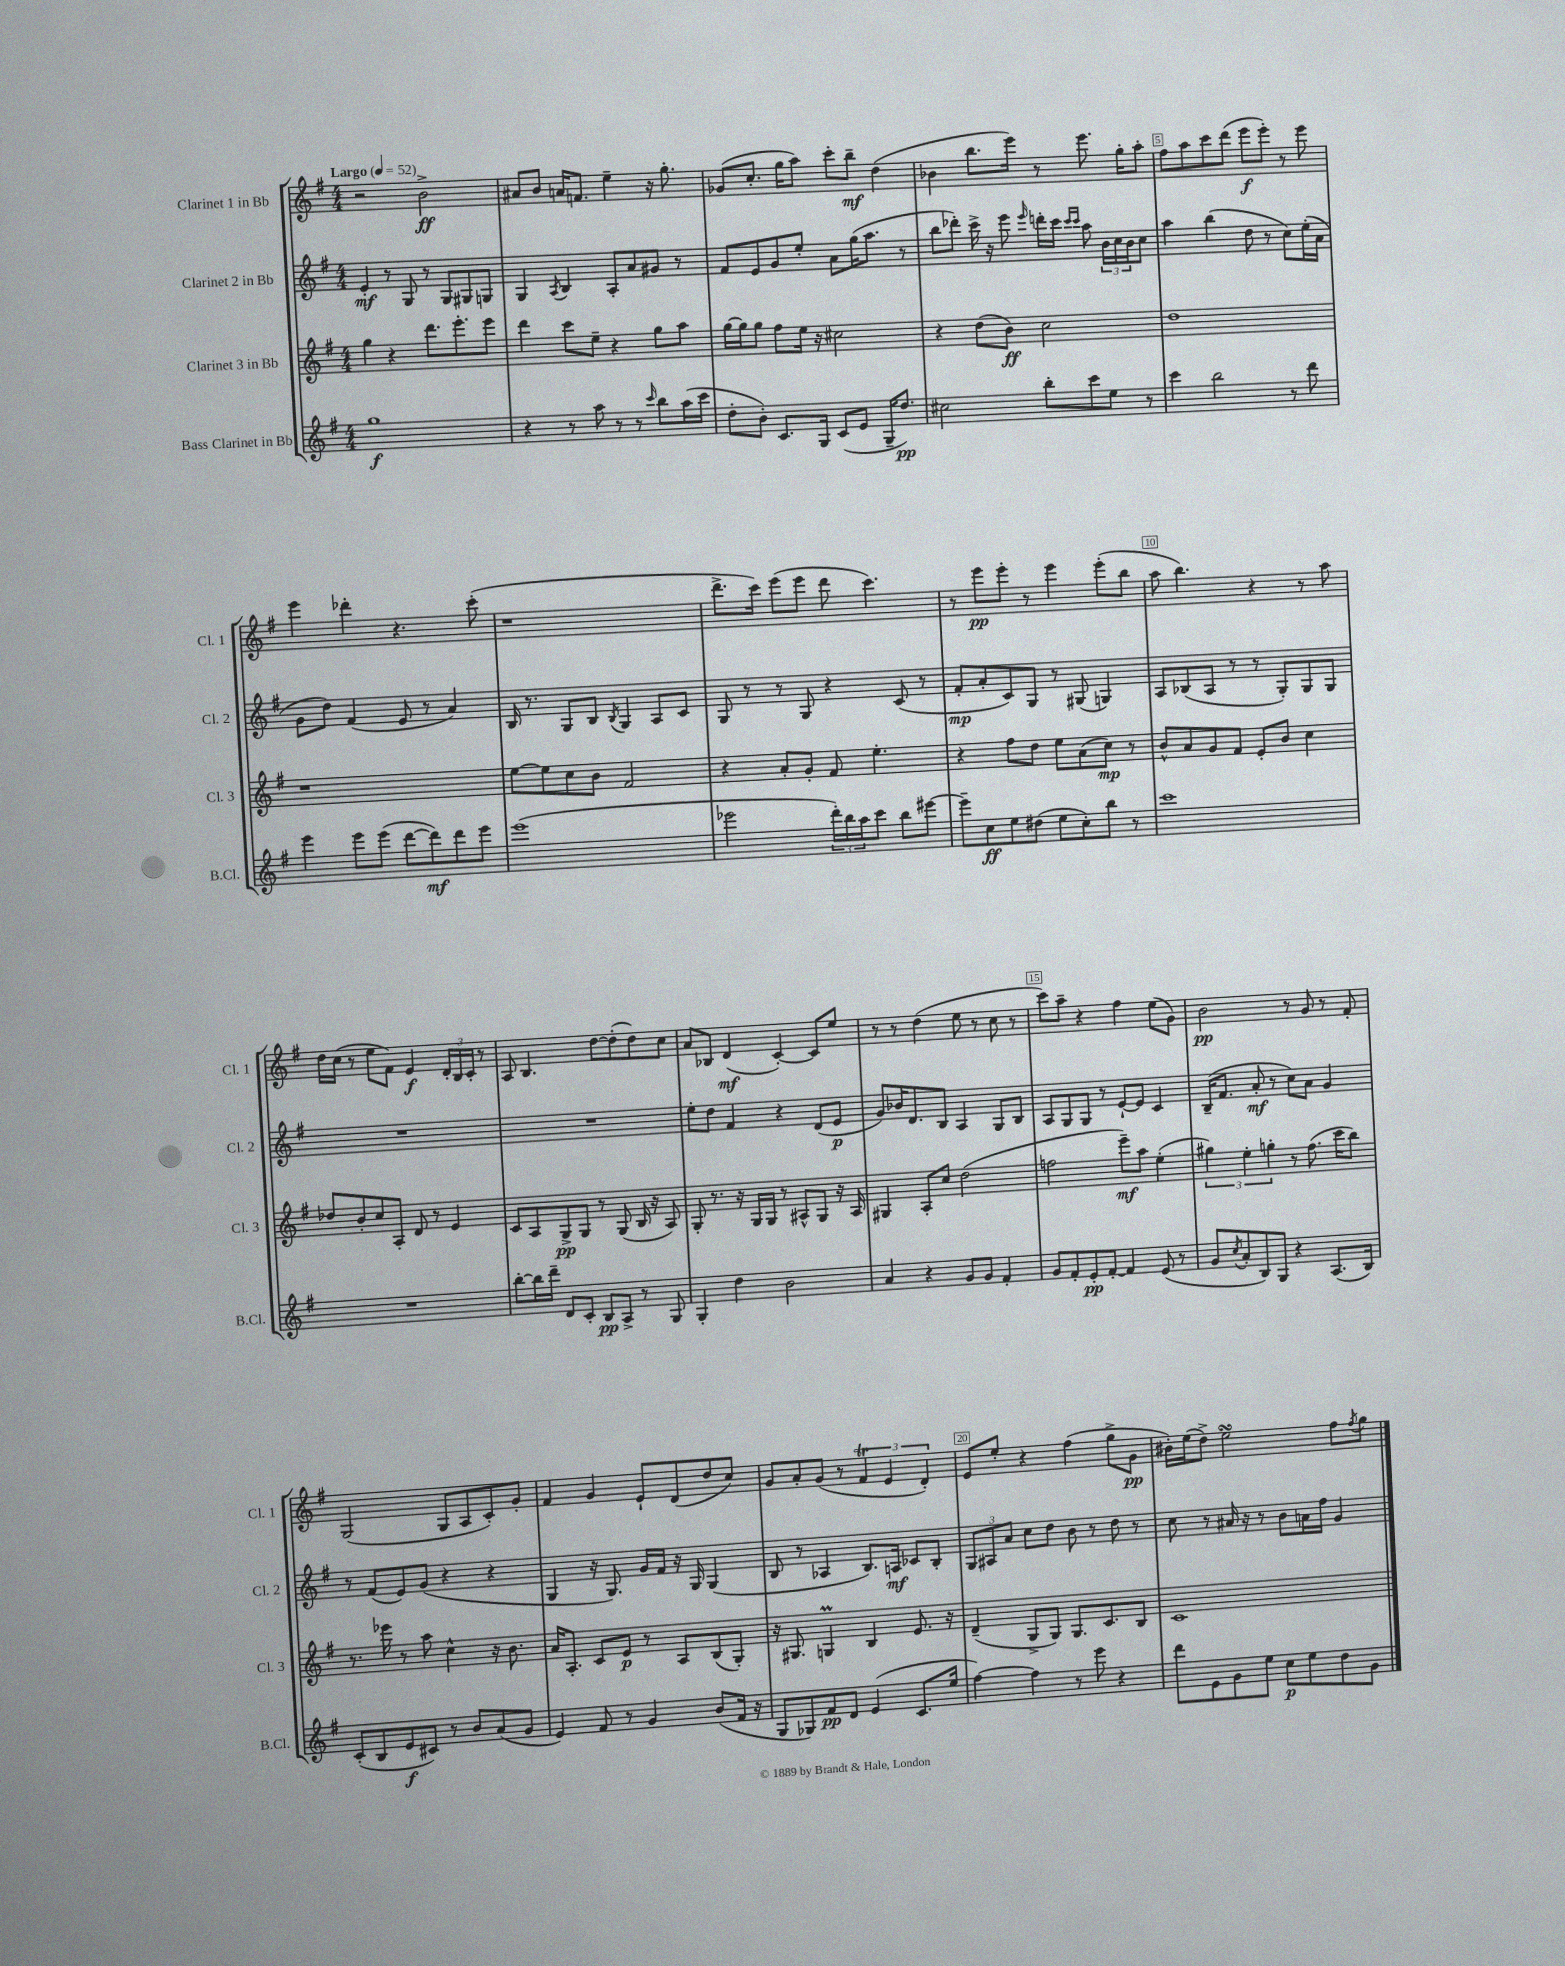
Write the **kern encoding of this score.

**kern	**kern	**kern	**kern
*staff4	*staff3	*staff2	*staff1
*clefG2	*clefG2	*clefG2	*clefG2
*k[f#]	*k[f#]	*k[f#]	*k[f#]
*M4/4	*M4/4	*M4/4	*M4/4
*MM52	*MM52	*MM52	*MM52
1gg	4gg	4e'	2r
.	4r	8r	.
.	.	8G	.
.	8.ddd	8r	2b^
.	.	8G	.
.	8.eee'	.	.
.	.	8G#	.
.	8eee	8G	.
=	=	=	=
4r	4ddd	4G	8a#
.	.	.	8b
.	.	8qA	.
8r	8ccc	4B	16a
.	.	.	8.f
8aa	8ee~	.	.
8r	4r	8A'	4ee~
8r	.	8a	.
16qqccc	.	.	.
8bb	8gg	8g#	16r
.	.	.	8.gg'
(16aa	8aa	8r	.
16ccc	.	.	.
=	=	=	=
8dd'	[16gg	8f#	(8g-
.	16gg]	.	.
8b')	8gg	8e	8.cc'
8.c	8ff#	8g	.
.	.	.	16gg
.	16ee	8ee'	8aa)
16G	16r	.	.
(8c	2cc#	8a	8ccc'
8e	.	(16gg	8bb~
.	.	8.aa	.
16G~	.	.	(4dd
8.dd)	.	.	.
.	.	8r	.
=	=	=	=
2cc#	4r	8bb	4b-
.	.	8ddd-')	.
.	(8dd	16ccc^	8.bb
.	.	16r	.
.	8b)	8eee	.
.	.	.	16eee)
.	.	16qqeee	.
8bb'	2cc	16ddd'	8r
.	.	16ccc	.
.	.	16qqccc	.
.	.	16qqccc	.
8ccc	.	8aa	8.eee
8ee	.	24b	.
.	.	24cc	.
.	.	.	16gg'
.	.	24b	.
8r	.	8cc	8aa'
=	=	=	=
4ccc	1dd	4aa	8ff#
.	.	.	8aa
2bb	.	(4bb	8ccc
.	.	.	(8ddd
.	.	8dd	8eee
.	.	8r	8eee')
8r	.	8cc)	8r
8ddd	.	(16ee'	8eee
.	.	16a	.
=	=	=	=
4eee	1r	8g	4eee
.	.	8dd)	.
8eee	.	(4f#	4ddd-'
(8eee	.	.	.
[8ddd	.	8e	4.r
8ddd])	.	8r	.
8ddd	.	4a)	.
8eee	.	.	(8ccc'
=	=	=	=
(1eee	[8ee	16B	1r
.	.	8.r	.
.	8ee]	.	.
.	8cc	8G	.
.	8b	8B	.
.	.	8qB	.
.	2f#	4G	.
.	.	8A	.
.	.	8c	.
=	=	=	=
2eee-	4r	8G	8.ddd^
.	.	8r	.
.	.	.	16ccc)
.	8a'	8r	(8eee
.	8g'	8G	8eee
24ddd')	8f#	4r	8ddd
24bb	.	.	.
24aa	.	.	.
8ccc	4.ee'	.	4.ccc)
8bb	.	(8c	.
[8eee#	.	8r	.
=	=	=	=
8eee#~]	4r	8f#'	8r
8cc	.	8a'	8eee
8ee	8ff#	8c)	8eee'
(8dd#	8dd	8G	8r
8ee	8ee	8r	4eee
8cc')	(8a	(8G#	.
8bb	8cc)	4G)	(8eee'
8r	8r	.	8bb
=	=	=	=
1ccc	8b^^	8A	8aa
.	8a	(8B-	4.bb)
.	8g	8A	.
.	8f#	8r	.
.	8e'	8r	4r
.	8b	8G')	.
.	4cc	8G	8r
.	.	8G	8aa
=	=	=	=
1r	8dd-	1r	16dd
.	.	.	(16cc
.	8b'	.	8r
.	8cc	.	8ee
.	8A'	.	8f#)
.	8d	.	4e
.	8r	.	.
.	4e	.	24d'
.	.	.	24B
.	.	.	24c'
.	.	.	8r
=	=	=	=
[8bb'	8c	1r	8A
16bb]	8A	.	4.B
16ddd~	.	.	.
8d	8G^	.	.
8c'	8G	.	.
8B	8r	.	[8dd
8A^	(8G	.	(8dd']
8r	16B	.	8dd)
.	16r	.	.
8G	8A)	.	8cc
=	=	=	=
4G'	8G'	8ee'	8a
.	8.r	8dd	8B-
4dd	.	4f#	(4d
.	16r	.	.
.	16G	.	.
.	16G	.	.
2b	8r	4r	[4c')
.	8A#^^	.	.
.	8G	(8d	8c]
.	16r	8e	8ee
.	16A#	.	.
=	=	=	=
4a	4G#	8g)	8r
.	.	16b-	8r
.	.	8.d	.
4r	8A'	.	(4dd
.	8cc	8B	.
8g	(2dd	4A	8ee
8g	.	.	8r
4f#'	.	8G	8cc
.	.	8B	8r
=	=	=	=
8g	2ff	8A	8ccc)
8f#'	.	8G	8aa~
8e'	.	8G	4r
[8f#'	.	8r	.
4f#]	8eee~)	[8e`	4ff#
.	8aa	8e]	.
(8e	(4ee'	4c	(8ee
8r	.	.	8g)
=	=	=	=
8g	6gg#)	(16B~	2b
.	.	8.f#	.
8qcc	.	.	.
8a'	.	.	.
.	6ee'	.	.
8B)	.	8a'	.
.	6gg'	.	.
8G	.	8r	.
4r	8r	8cc)	8r
.	(8.ff#	8a	8g
(8.A	.	4g	8r
.	16ccc	.	.
.	8bb)	.	8f#'
16B)	.	.	.
=	=	=	=
(8c'	8.r	8r	(2G
8B	.	(8f#	.
.	16eee-	.	.
8e	8r	8e)	.
8c#)	8aa	(8g	.
8r	4cc^^	4r	8G
8b	.	.	8A
(8a	16r	4r	8c')
.	8.b	.	.
8g	.	.	8g'
=	=	=	=
4e)	16a	4G	4f#
.	8.A'	.	.
8f#	8c	16r	4g
.	.	8.G)	.
8r	8e	.	.
4g	8r	16g	8e`
.	.	16f#	.
.	8A	16r	(8d
.	.	16G	.
(8b	(8B	(4G	8dd
16f#	8G')	.	8cc)
16r	.	.	.
=	=	=	=
8G	16r	8B	8g
.	8.G#	.	.
8G-)	.	8r	8a'
8f#	4G	4A-	(8g
8d	.	.	8r
(4e	4B	8.B)	6f#
.	.	.	6e
.	.	16A	.
8.c	8.e	8c-	.
.	.	.	6d')
.	.	8B'	.
16ee	16r	.	.
=	=	=	=
[4ff#)	(4d~	12G	8e
.	.	12A#	.
.	.	.	8ee'
.	.	12a	.
4ff#]	8G^	8cc	4r
.	8G)	8dd	.
8r	8.G	8b	(4ff#
8eee	.	8r	.
.	8.c	.	.
4r	.	8dd	8gg^
.	8B	8r	8g
=	=	=	=
8ddd	1c	8cc	16b#')
.	.	.	(16ee
8e	.	8r	8dd^)
8g	.	16a#	2ee
.	.	16r	.
8ee	.	8r	.
8cc	.	8b	.
8ee	.	16a	.
.	.	16ff#	.
8dd	.	4g	8ff#
.	.	.	8qff#
8g	.	.	8gg
==	==	==	==
*-	*-	*-	*-
